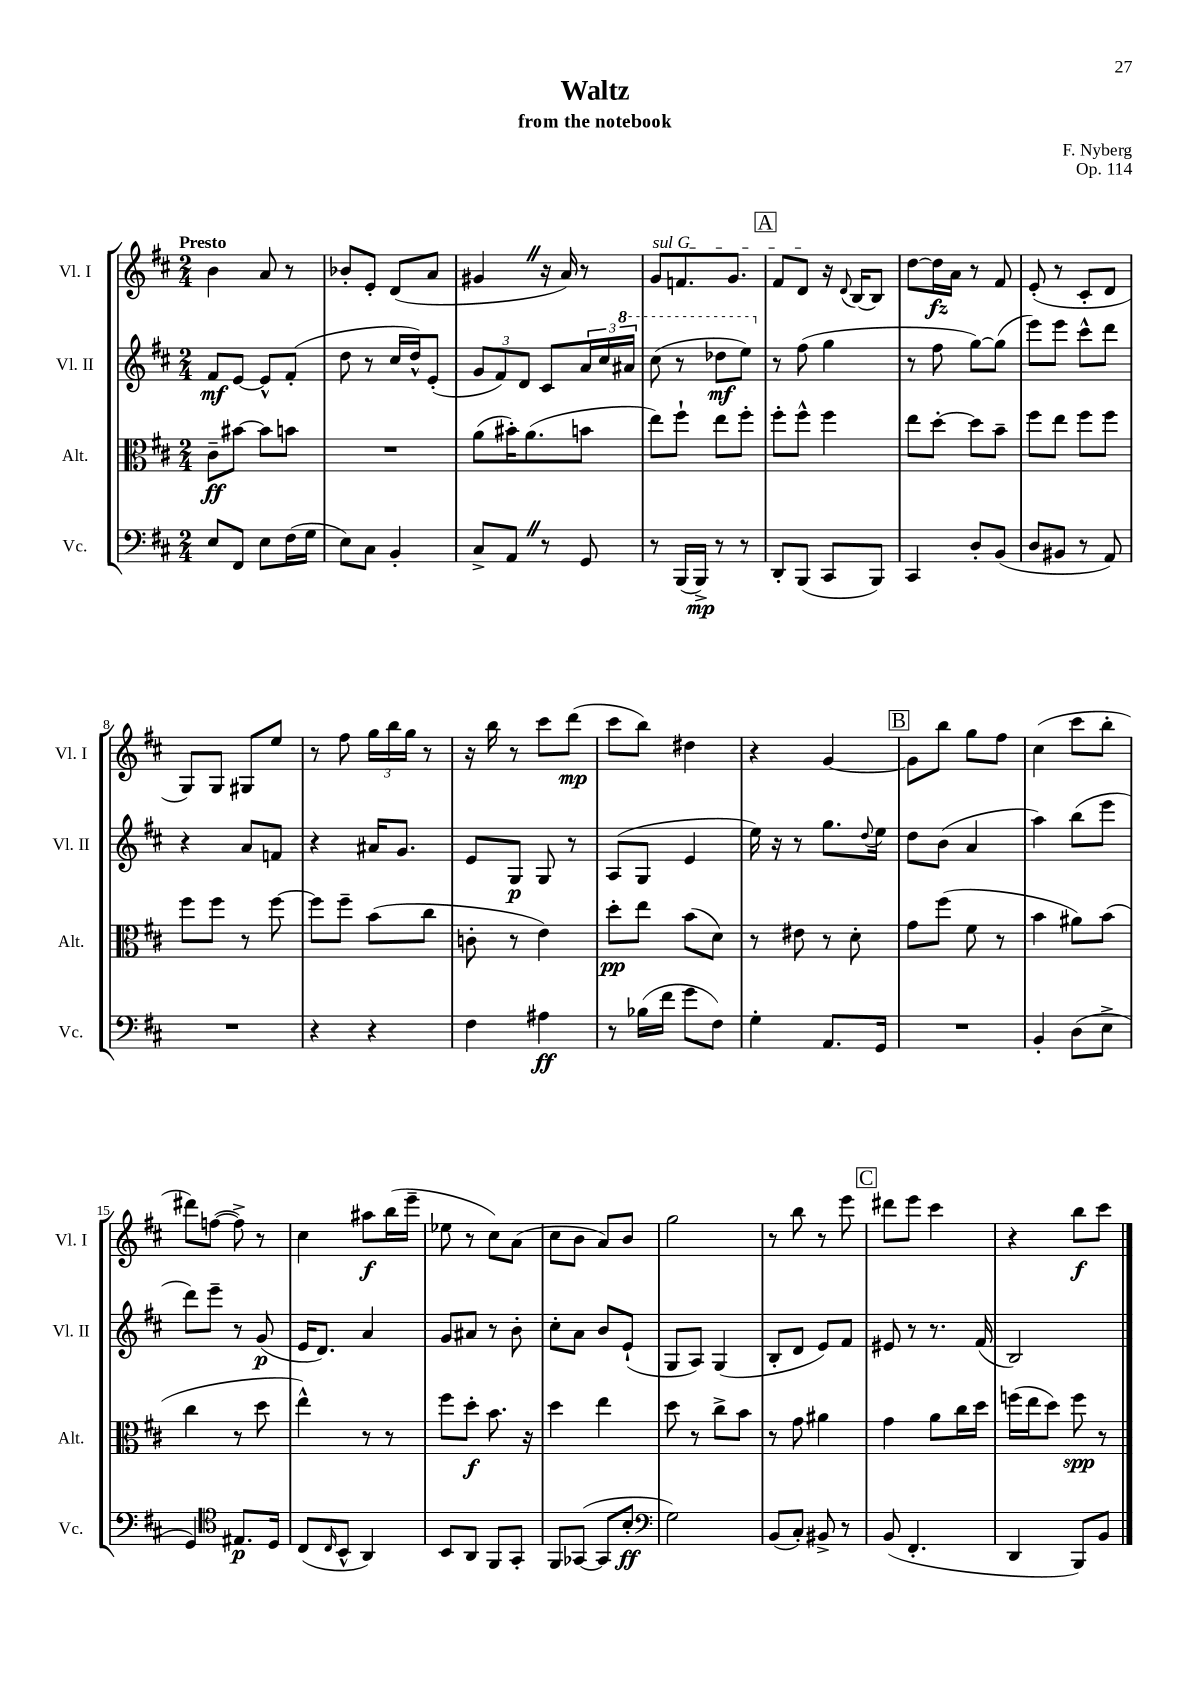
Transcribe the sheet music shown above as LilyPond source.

\header { title = "Waltz" composer = "F. Nyberg" subtitle = "from the notebook" opus = "Op. 114" }
<<
\new StaffGroup <<
\new Staff = "s0" \with { instrumentName = "Vl. I" shortInstrumentName = "Vl. I" } {
    \clef treble \key d \major \numericTimeSignature \time 2/4 \tempo "Presto"
    b'4 a'8 r8 |
    bes'8-. e'8-. d'8( a'8 |
    gis'4 \once \override BreathingSign.text = \markup { \musicglyph "scripts.caesura.straight" } \breathe r16 a'16) r8 |
    \once \override TextSpanner.bound-details.left.text = \markup { \italic "sul G" } g'8\startTextSpan f'8. g'8. |
    \mark \markup { \box "A" } fis'8 d'8\stopTextSpan r16 \appoggiatura { d'8 } b16~ b8 |
    d''8~ d''16\fz a'16 r8 fis'8 |
    e'8-.( r8 cis'8-. d'8 |
    g8) g8 gis8 e''8 |
    r8 fis''8 \tuplet 3/2 { g''16 b''16 g''16 } r8 |
    r16 b''16 r8 cis'''8 d'''8\mp( |
    cis'''8 b''8) dis''4 |
    r4 g'4~ |
    \mark \markup { \box "B" } g'8 b''8 g''8 fis''8 |
    cis''4( cis'''8 b''8-. |
    dis'''8) f''8~( f''8->) r8 |
    cis''4 ais''8\f b''16( e'''16-- |
    ees''8 r8 cis''8) a'8( |
    cis''8 b'8 a'8) b'8 |
    g''2 |
    r8 b''8 r8 e'''8 |
    \mark \markup { \box "C" } dis'''8 e'''8 cis'''4 |
    r4 b''8\f cis'''8 \bar "|." |
}
\new Staff = "s1" \with { instrumentName = "Vl. II" shortInstrumentName = "Vl. II" } {
    \clef treble \key d \major \numericTimeSignature \time 2/4
    fis'8\mf e'8~ e'8-^ fis'8-.( |
    d''8 r8 cis''16 d''16-^) e'8-.( |
    \tuplet 3/2 { g'8 fis'8) d'8 } cis'8 \tuplet 3/2 { a'16 cis''16 \ottava #1 ais''16 } |
    cis'''8( r8 des'''8\mf e'''8) \ottava #0 |
    \mark \markup { \box "A" } r8 fis''8( g''4 |
    r8 fis''8 g''8~) g''8( |
    e'''8) e'''8 cis'''8-^ d'''8 |
    r4 a'8 f'8 |
    r4 ais'16 g'8. |
    e'8 g8\p g8 r8 |
    a8( g8 e'4 |
    e''16) r16 r8 g''8. \appoggiatura { d''8 } e''16 |
    \mark \markup { \box "B" } d''8 b'8( a'4 |
    a''4) b''8( e'''8 |
    d'''8) e'''8-- r8 g'8\p( |
    e'16 d'8.) a'4 |
    g'8 ais'8 r8 b'8-. |
    cis''8-. a'8 b'8 e'8-!( |
    g8 a8) g4( |
    b8-. d'8 e'8) fis'8 |
    \mark \markup { \box "C" } eis'8 r8 r8. fis'16( |
    b2) \bar "|." |
}
\new Staff = "s2" \with { instrumentName = "Alt." shortInstrumentName = "Alt." } {
    \clef alto \key d \major \numericTimeSignature \time 2/4
    cis'8--\ff bis'8~ bis'8 b'8 |
    R2 |
    a'8( bis'16-.) a'8.( b'8 |
    e''8) fis''8-! e''8 fis''8-. |
    \mark \markup { \box "A" } fis''8-. fis''8-^ fis''4 |
    e''8 d''8~-. d''8 b'8-- |
    fis''8 e''8 fis''8 fis''8 |
    fis''8 fis''8 r8 fis''8~ |
    fis''8 fis''8-- b'8( cis''8 |
    c'8-. r8 e'4) |
    d''8-.\pp e''8 b'8( d'8) |
    r8 eis'8 r8 d'8-. |
    \mark \markup { \box "B" } g'8 fis''8( fis'8 r8 |
    b'4 ais'8) b'8( |
    cis''4 r8 d''8 |
    e''4-^) r8 r8 |
    fis''8 d''8-.\f b'8. r16 |
    d''4 e''4 |
    d''8 r8 cis''8-> b'8 |
    r8 g'8 ais'4 |
    \mark \markup { \box "C" } g'4 a'8 cis''16 d''16 |
    f''16( e''16 d''8) f''8\spp r8 \bar "|." |
}
\new Staff = "s3" \with { instrumentName = "Vc." shortInstrumentName = "Vc." } {
    \clef bass \key d \major \numericTimeSignature \time 2/4
    e8 fis,8 e8 fis16( g16 |
    e8) cis8 b,4-. |
    cis8-> a,8 \once \override BreathingSign.text = \markup { \musicglyph "scripts.caesura.straight" } \breathe r8 g,8 |
    r8 b,,16( b,,16->\mp) r8 r8 |
    \mark \markup { \box "A" } d,8-. b,,8( cis,8 b,,8) |
    cis,4 d8-. b,8( |
    d8 bis,8 r8 a,8) |
    R2 |
    r4 r4 |
    fis4 ais4\ff |
    r8 bes16( fis'16 g'8 fis8) |
    g4-. a,8. g,16 |
    \mark \markup { \box "B" } R2 |
    b,4-. d8( e8-> |
    g,4) \clef tenor eis8.\p d16 |
    cis8( \grace { cis16 } b,8-^ a,4) |
    b,8 a,8 fis,8 g,8-. |
    fis,8 ges,8~( ges,8 b8-.\ff |
    \clef bass g2) |
    b,8( cis8-.) bis,8-> r8 |
    \mark \markup { \box "C" } b,8( fis,4.-. |
    d,4 b,,8) b,8 \bar "|." |
}
>>
>>
